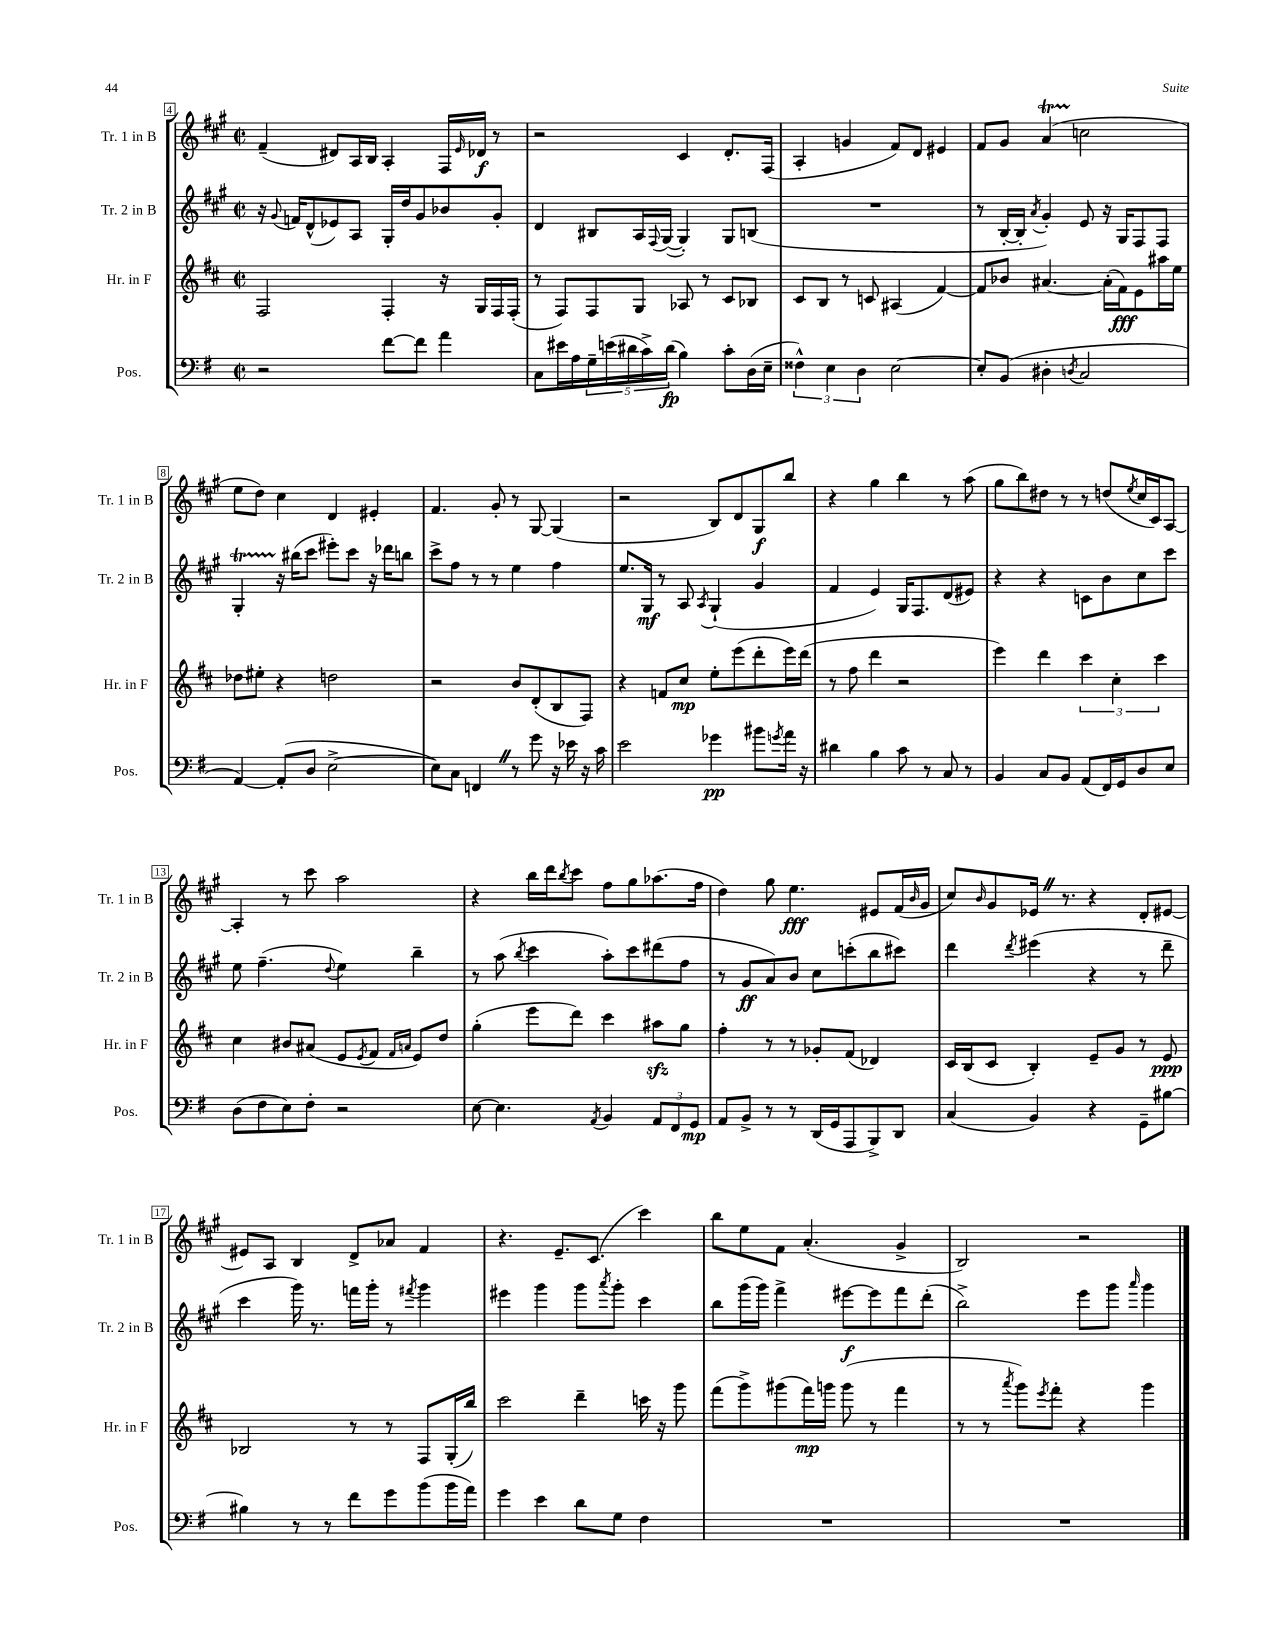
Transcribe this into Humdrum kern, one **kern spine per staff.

**kern	**kern	**kern	**kern
*staff4	*staff3	*staff2	*staff1
*clefF4	*clefG2	*clefG2	*clefG2
*k[f#]	*k[f#c#]	*k[f#c#g#]	*k[f#c#g#]
*M2/2	*M2/2	*M2/2	*M2/2
*met(c|)	*met(c|)	*met(c|)	*met(c|)
2r	2F#/	16r	(4f#~/
.	.	8qqg#/	.
.	.	16f/LK	.
.	.	(8d^^/	.
.	.	8e-/)	8d#/L)
.	.	8A/J	16A/L
.	.	.	16B/JJ
[8f#\L	4F#'/	16G#'/LL	4A'/
.	.	16dd/J	.
8f#\]J	.	8g#/	.
4a\	16r	8b-/	16F#/LL
.	.	.	16qqe/
.	16G/LL	.	16d-/JJ
.	16F#/	8g#'/J	8r
.	(16F#'/JJ	.	.
=	=	=	=
8C\L	8r	4d/	2r
16e#\L	8F#/L)	.	.
16A\	.	.	.
20G~\	8F#/	8B#/L	.
(20e\	.	.	.
20d#\	.	.	.
.	8G/J	16A/L	.
20c^\)	.	.	.
.	.	8qqF#/	.
.	.	([16G#/JJ	.
(20d#\JJ	.	.	.
4B\)	8A-/	4G#'/])	4c#/
.	8r	.	.
8c'\L	8c#/L	8G#/L	8.d'/L
(16D\L	8B-/J	(8B/J	.
16E~\JJ	.	.	(16F#/Jk
=	=	=	=
6F##^^\)	8c#/L	1r	4A'/
.	8B/J	.	.
6E\	.	.	.
.	8r	.	4g/
6D\	.	.	.
.	8c/	.	.
[2E\	(4A#/	.	8f#/L)
.	.	.	8d/J
.	[4f#/)	.	4e#/
=	=	=	=
8E'/]L	8f#/]L	8r	8f#/L
(8BB/J	8b-/J	[16B'/LL	8g#/J
.	.	16B'/]JJ	.
.	.	8qa/	.
4D#'\	[4.a#/	4g#'/)	(4a/
8qD/	.	.	.
2C/	.	8e/	2cc\
.	(16a#'\]LL	16r	.
.	16f#\J)	16G#/LK	.
.	8e\	8F#/	.
.	16aa#\L	8F#/J	.
.	16ee\JJ	.	.
=	=	=	=
[4AA/)	8dd-\L	4G#'/	8ee\L
.	8ee#'\J	.	8dd\J)
(8AA'/]L	4r	16r	4cc#\
.	.	(16bb#\LK	.
8D/J	.	8ccc#\J	.
[2E^\	2dd\	8eee#'\L)	4d/
.	.	8ccc#\J	.
.	.	16r	4e#'/
.	.	16ddd-\LK	.
.	.	8bb\J	.
=	=	=	=
8E\]L)	2r	8ccc#^\L	4.f#/
8C\J	.	8ff#\J	.
4FF/	.	8r	.
.	.	8r	8g#'/
8r	8b/L	4ee\	8r
8g\	(8d'/	.	[8G#/
16r	8B/	4ff#\	(4G#/]
16e-\	.	.	.
16r	8F#/J)	.	.
16c\	.	.	.
=	=	=	=
2e\	4r	8.ee/L	2r
.	.	16G#/Jk	.
.	8f/L	8r	.
.	8cc#/J	8A/	.
.	.	8qA/	.
4g-\	8ee'\L	(4G#`/	8B/L)
.	(8eee\	.	8d/
8b#\L	8ddd'\	4g#/	8G#/
8qg/	.	.	.
16a\Jk	16eee\L)	.	8bb/J
16r	(16ddd\JJ	.	.
=	=	=	=
4d#\	8r	4f#/	4r
.	8ff#\	.	.
4B\	4ddd\	4e/)	4gg#\
8c\	2r	16G#/LK	4bb\
.	.	8.F#/	.
8r	.	.	.
8C/	.	(8d/	8r
8r	.	8e#/J)	(8aa\
=	=	=	=
4BB/	4eee\)	4r	8gg#\L
.	.	.	8bb\)
8C/L	4ddd\	4r	8dd#\J
8BB/J	.	.	8r
(8AA/L	6ccc#\	8c\L	8r
16FF#/L)	.	8b\	(8dd/L
.	6cc#'\	.	.
16GG/J	.	.	.
.	.	.	8qee/
8D/	.	8cc#\	16cc#/L
.	.	.	16c#/J)
.	6ccc#\	.	.
8E/J	.	8ccc#\J	[8A/J
=	=	=	=
(8D\L	4cc#\	8ee\	4A'/]
8F#\	.	(4.ff#~\	.
8E\)	8b#/L	.	8r
8F#'\J	(8a#/J	.	8ccc#\
.	.	8qqdd/	.
2r	8e/L	4ee\)	2aa\
.	8qe/	.	.
.	8f#/J	.	.
.	16qqf#/LL	.	.
.	16qqa/JJ	.	.
.	8e/L)	4bb~\	.
.	8dd/J	.	.
=	=	=	=
[8E\	(4gg'\	8r	4r
4.E\]	.	(8aa\	.
.	.	8qbb/	.
.	8eee\L	4ccc#\	16bb\LL
.	.	.	16ddd\J
.	.	.	8qbb/
.	8ddd\J)	.	8ccc#\J
8qAA/	.	.	.
4BB/	4ccc#\	8aa'\L)	8ff#\L
.	.	8ccc#\	8gg#\
12AA/L	8aa#\L	(8ddd#\	(8.aa-\
12FF#/	.	.	.
.	8gg\J	8ff#\J	.
12GG/J	.	.	.
.	.	.	16ff#\Jk
=	=	=	=
8AA/L	4ff#'\	8r	4dd\)
8BB^/J	.	8g#/L	.
8r	8r	8a/)	8gg#\
8r	8r	8b/J	4.ee\
(16DD/LL	8g-'/L	8cc#\L	.
16GG/J	.	.	.
8AAA/	(8f#/J	(8ccc'\	.
8BBB^/)	4d-/)	8bb\	8e#/L
8DD/J	.	8ccc#\J)	(16f#/L
.	.	.	16qqb/
.	.	.	16g#/JJ
=	=	=	=
(4C/	16c#/LL	4ddd\	8cc#/L)
.	(16B/J	.	.
.	.	.	16qqb/
.	8c#/J	.	8g#/
.	.	8qddd/	.
4BB/)	4B'/)	(4eee#\	16e-/Jk
.	.	.	8.r
4r	8e~/L	4r	4r
.	8g/J	.	.
8GG~\L	8r	8r	8d'/L
[8B#\J	8e/	8ddd~\	[8e#/J
=	=	=	=
4B#\]	2B-/	4ccc#\	8e#/]L
.	.	.	8A/J
8r	.	16ggg#\)	4B/
.	.	8.r	.
8r	.	.	.
8f#\L	8r	16fff\LL	8d^/L
.	.	16ggg#'\JJ	.
8g\	8r	8r	8a-/J
.	.	8qfff#/	.
(8b\	8F#/L	4ggg#\	4f#/
16b\L	(16G'/L	.	.
16a\JJ)	16bb/JJ)	.	.
=	=	=	=
4g\	2ccc#\	4eee#\	4.r
4e\	.	4ggg#\	.
.	.	.	8.e~/L
8d\L	4ddd~\	8ggg#\L	.
.	.	.	(8.c#/J
.	.	8qaaa/	.
8G\J	.	8ggg#'\J	.
4F#\	16ccc\	4ccc#\	4ccc#\)
.	16r	.	.
.	8ggg\	.	.
=	=	=	=
1r	(8fff#\L	8bb\L	8bb\L
.	8ggg^\)	(16ggg#\L	8ee\
.	.	16ggg#\JJ)	.
.	(8ggg#\	4fff#^\	8f#\J
.	16fff#\L)	.	(4.a'/
.	16ggg\JJ	.	.
.	(8ggg\	[8eee#\L	.
.	8r	8eee#\]	.
.	4fff#\	8fff#\	4g#^/
.	.	(8ddd'\J	.
=	=	=	=
1r	8r	2bb^\)	2B/)
.	8r	.	.
.	8qaaa/	.	.
.	8ggg\L)	.	.
.	8qeee/	.	.
.	8fff#'\J	.	.
.	4r	8eee\L	2r
.	.	8ggg#\J	.
.	.	16qqaaa/	.
.	4ggg\	4ggg#\	.
==	==	==	==
*-	*-	*-	*-
